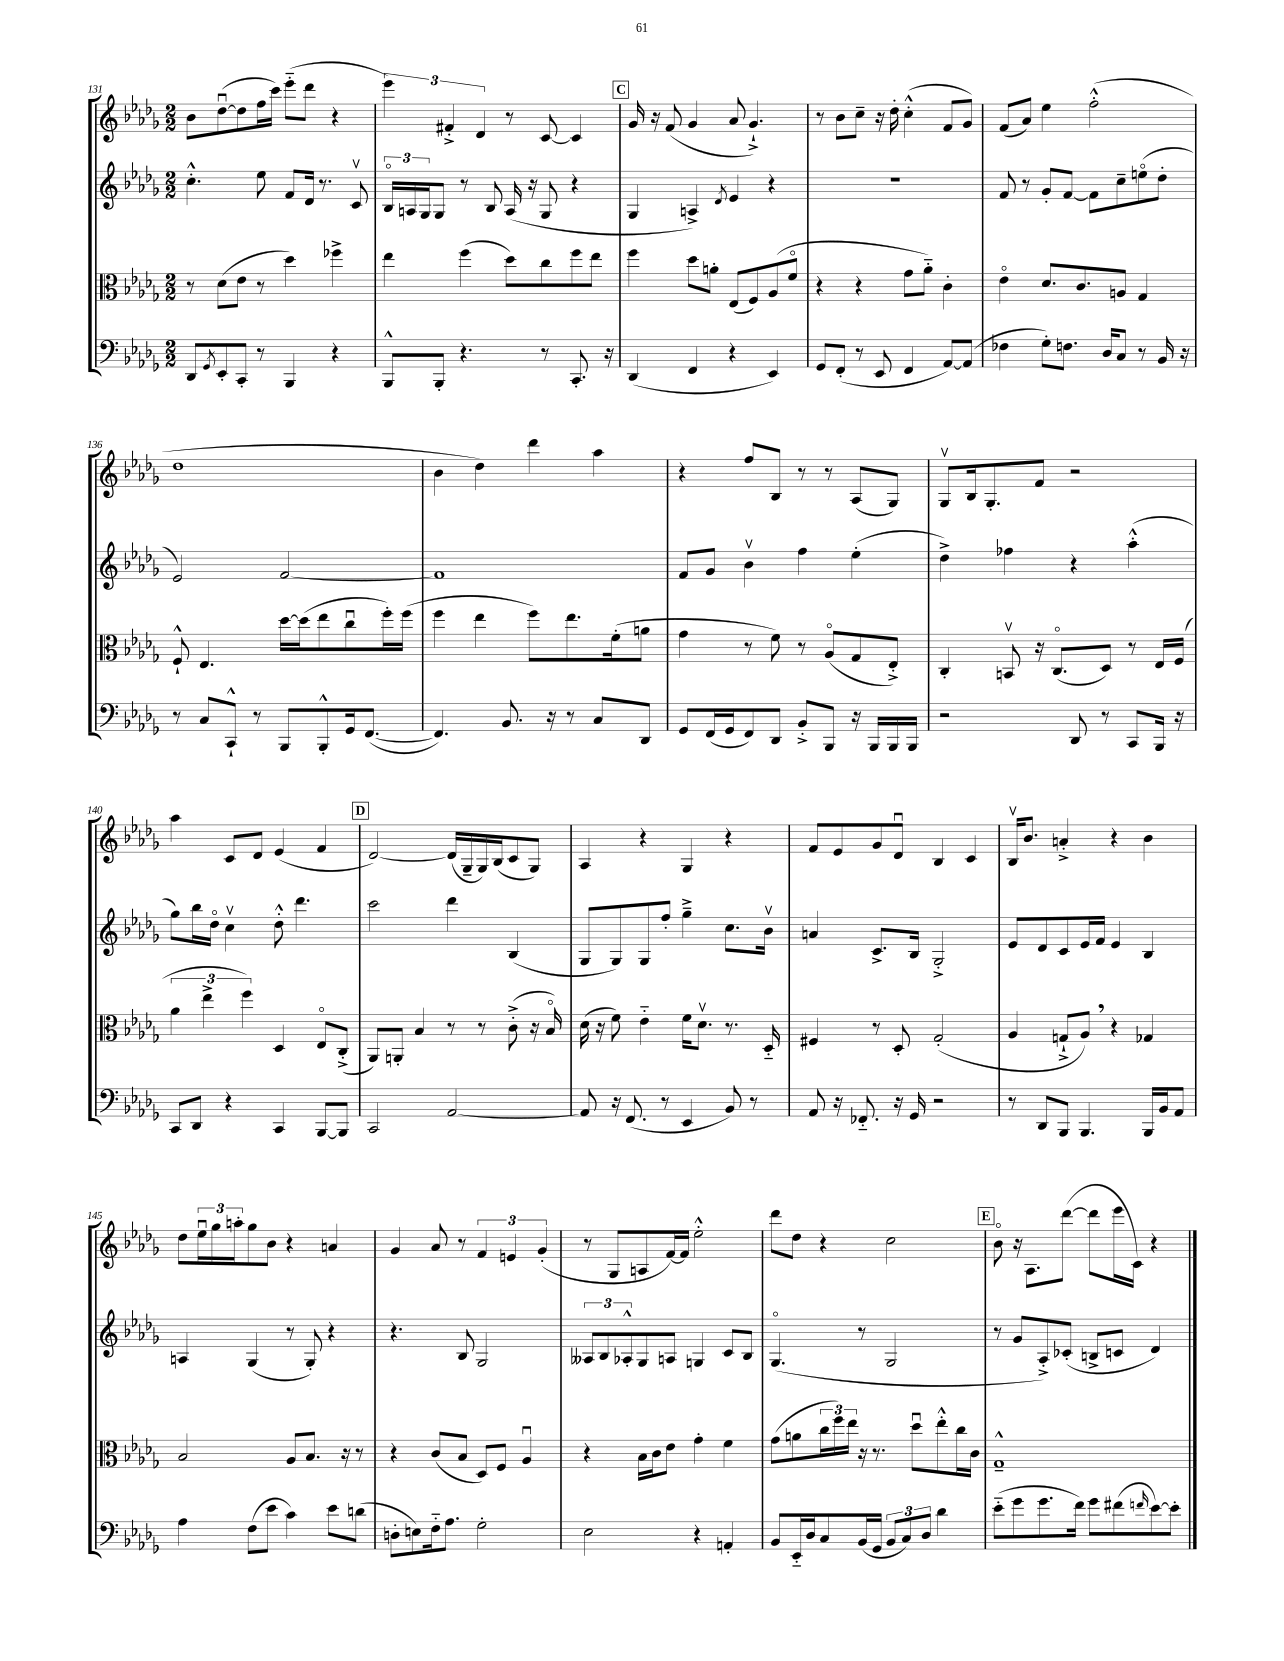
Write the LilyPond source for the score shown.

<<
\new StaffGroup <<
\new Staff = "s0" {
    \clef treble \key des \major \numericTimeSignature \time 2/2
    bes'8 des''8~\downbow( des''8 f''16 c'''16) ees'''8-_( des'''8 r4 |
    \tuplet 3/2 { ees'''4) fis'4-.-> des'4 } r8 c'8~ c'4 |
    \mark \markup { \box "C" } ges'16 r16 f'8( ges'4 aes'8 ges'4.-!->) |
    r8 bes'8 c''8-- r16 des''16-. c''4-.-^( f'8 ges'8) |
    f'8( aes'8) ees''4 f''2-.-^( |
    des''1 |
    bes'4 des''4) des'''4 aes''4 |
    r4 f''8 bes8 r8 r8 aes8( ges8) |
    ges8\upbow bes16 ges8.-. f'8 r2 |
    aes''4 c'8 des'8 ees'4( f'4 |
    \mark \markup { \box "D" } des'2~) des'16( ges16-- ges16) bes16( c'8 ges8) |
    aes4 r4 ges4 r4 |
    f'8 ees'8 ges'8 des'8\downbow bes4 c'4 |
    bes16\upbow bes'8. a'4-.-> r4 bes'4 |
    des''8 \tuplet 3/2 { ees''16\downbow ges''16 a''16-. } ges''8 bes'8 r4 a'4 |
    ges'4 aes'8 r8 \tuplet 3/2 { f'4 e'4 ges'4-.( } |
    r8 ges8 a8 f'16~) f'16 ees''2-.-^ |
    des'''8 des''8 r4 c''2 |
    \mark \markup { \box "E" } bes'8\flageolet r16 aes8. des'''8~( des'''8 ees'''16 c'16) r4 \bar "|." |
}
\new Staff = "s1" {
    \clef treble \key des \major \numericTimeSignature \time 2/2
    c''4.-.-^ ees''8 f'8 des'16 r8. c'8\upbow |
    \tuplet 3/2 { bes16\flageolet a16 ges16 } ges8 r8 bes8 a16( r16 ges8 r4 |
    \mark \markup { \box "C" } ges4 a4->) \acciaccatura { des'8 } ees'4 r4 |
    r1 |
    f'8 r8 ges'8-. f'8~ f'8 c''8-- e''8\flageolet( des''8-. |
    ees'2) f'2~ |
    f'1 |
    f'8 ges'8 bes'4\upbow f''4 ees''4-.( |
    des''4->) fes''4 r4 aes''4-.-^( |
    ges''8) bes''16 des''16\flageolet c''4\upbow des''8-.-^ des'''4. |
    \mark \markup { \box "D" } c'''2 des'''4 bes4( |
    ges8 ges8) ges8 f''8-. ges''4---> c''8. bes'16\upbow |
    a'4 c'8.-> bes16 ges2-.-> |
    ees'8 des'8 c'8 ees'16 f'16 ees'4 bes4 |
    a4 ges4( r8 ges8-.) r4 |
    r4. bes8 ges2 |
    \tuplet 3/2 { aeses8 bes8 aes8-.-^ } ges8 a8 g4 c'8 bes8 |
    ges4.\flageolet( r8 ges2 |
    \mark \markup { \box "E" } r8 ges'8 aes8-.->) ces'8-.( b8-> c'8 des'4) \bar "|." |
}
\new Staff = "s2" {
    \clef alto \key des \major \numericTimeSignature \time 2/2
    r8 des'8( ees'8 r8 des''4) fes''4-> |
    ees''4 f''4( des''8) c''8 f''8 ees''8 |
    \mark \markup { \box "C" } f''4 des''8 a'8-. ees8( f8) aes8( f'8\flageolet |
    r4 r4 ges'8 aes'8-_) c'4-. |
    ees'4\flageolet des'8. c'8. a8 ges4 |
    f8-!-^ ees4. des''16~ des''16( ees''8 c''8\downbow f''16-.) f''16( |
    f''4 ees''4 f''8) ees''8. f'16-.( a'8 |
    ges'4 r8 f'8) r8 aes8\flageolet( ges8 ees8-.->) |
    c4-. b,8\upbow r16 c8.\flageolet( des8) r8 ees16 f16( |
    \tuplet 3/2 { aes'4 ees''4-> f''4) } des4 ees8\flageolet c8-.->( |
    \mark \markup { \box "D" } aes,8) a,8-. bes4 r8 r8 c'8-.->( r16 bes16\flageolet) |
    des'16( r16 f'8) ees'4-_ f'16 des'8.\upbow r8. des16-_ |
    fis4 r8 des8-. ges2-.( |
    aes4 g8-!-> aes8) \breathe r4 ges4 |
    bes2 aes8 bes8. r16 r8 |
    r4 c'8( bes8 des8) f8 aes4\downbow |
    r4 bes16 c'16 ees'8 ges'4-. f'4 |
    ges'8( a'8 \tuplet 3/2 { c''16 f''16) ees''16 } r16 r8. des''8\downbow ees''8-.-^ c''16 c'16 |
    \mark \markup { \box "E" } ges1---^ \bar "|." |
}
\new Staff = "s3" {
    \clef bass \key des \major \numericTimeSignature \time 2/2
    des,8 \acciaccatura { ges,8 } ees,8-. c,8-. r8 bes,,4 r4 |
    bes,,8-^ bes,,8-. r4. r8 c,8.-. r16 |
    \mark \markup { \box "C" } des,4( f,4 r4 ees,4) |
    ges,8 f,8-.( r8 ees,8 f,4 aes,8~) aes,8( |
    fes4 ges8-.) f8. des16 c8 r8 bes,16 r16 |
    r8 c8 c,8-!-^ r8 bes,,8 bes,,8-.-^ ges,16 f,8.~( |
    f,4.) bes,8. r16 r8 c8 des,8 |
    ges,8 f,16( ges,16 f,8) des,8 bes,8-.-> bes,,8 r16 bes,,16 bes,,16 bes,,16 |
    r2 des,8 r8 c,8 bes,,16 r16 |
    c,8 des,8 r4 c,4 bes,,8~ bes,,8 |
    \mark \markup { \box "D" } c,2 aes,2~ |
    aes,8 r16 f,8.( r8 ees,4 bes,8) r8 |
    aes,8 r16 fes,8.-_ r16 ges,16 r2 |
    r8 des,8 bes,,8 bes,,4. bes,,16 bes,16 aes,8 |
    aes4 f8( ees'8 c'4) ees'8 d'8( |
    d8-. e8) f16-_ aes8. ges2-. |
    ees2 r4 a,4-. |
    bes,8 ees,16-_ des16 c8 bes,16( ges,16 \tuplet 3/2 { bes,8 c8) des8 } des'4 |
    \mark \markup { \box "E" } ees'8-_( ges'8 ges'8. f'16) ges'8 fis'8( \grace { f'16 } ees'8~) ees'8-. \bar "|." |
}
>>
>>
\layout { \context { \Score currentBarNumber = #131 } }
